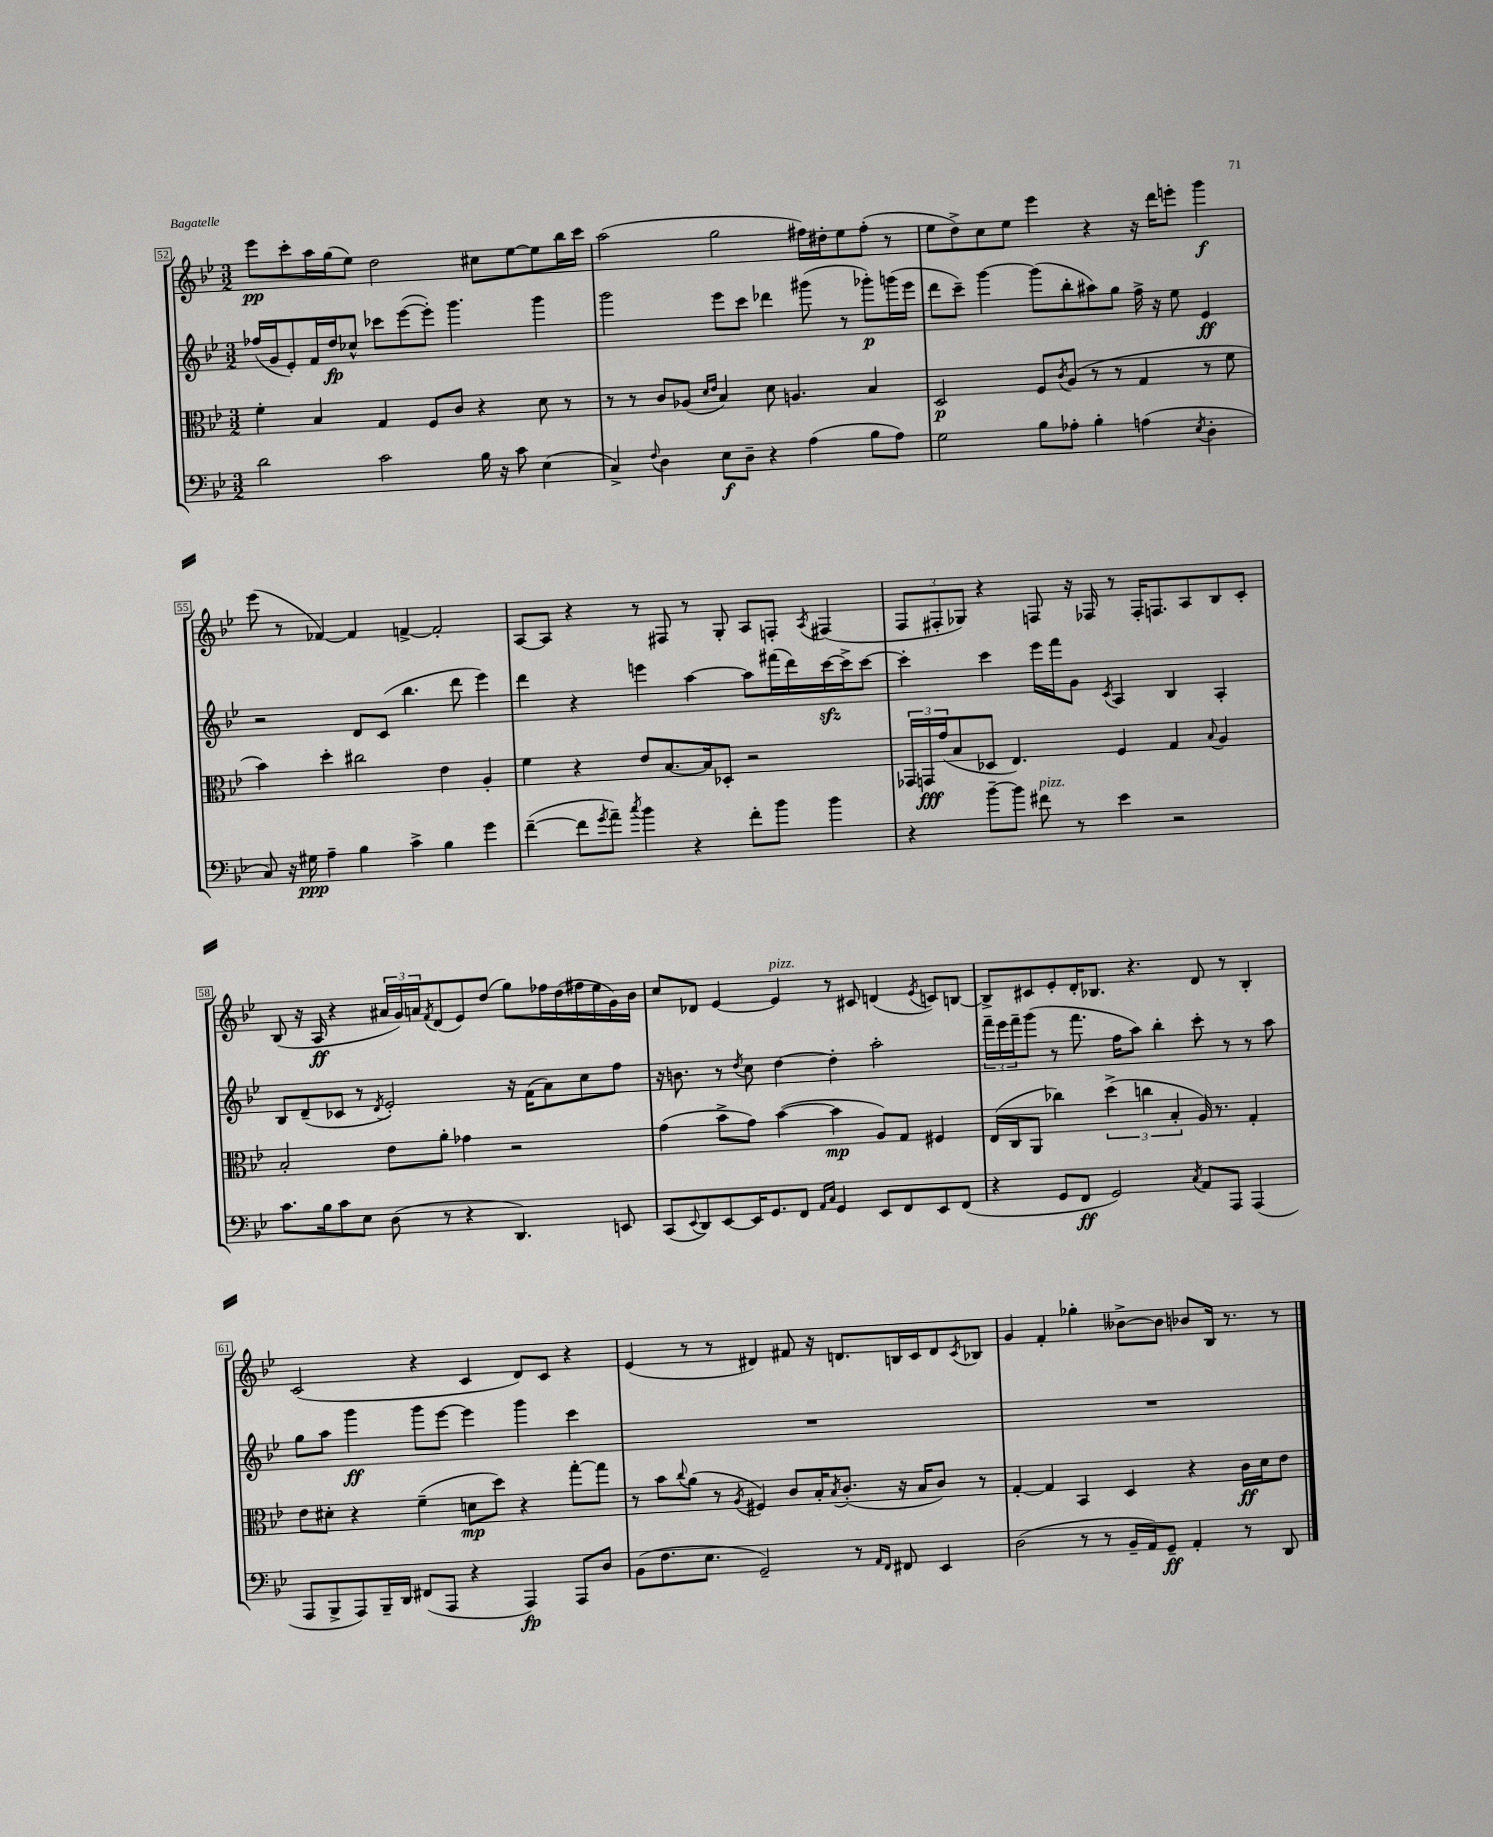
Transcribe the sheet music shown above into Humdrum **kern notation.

**kern	**dynam	**kern	**dynam	**kern	**dynam	**kern	**dynam
*part4	*part4	*part3	*part3	*part2	*part2	*part1	*part1
*staff4	*staff4	*staff3	*staff3	*staff2	*staff2	*staff1	*staff1
*clefF4	*	*clefC3	*	*clefG2	*	*clefG2	*
*k[b-e-]	*	*k[b-e-]	*	*k[b-e-]	*	*k[b-e-]	*
*M3/2	*	*M3/2	*	*M3/2	*	*M3/2	*
=52	=52	=52	=52	=52	=52	=52	=52
2d\	.	4f'\	.	(16ff-X/LL	.	8eee-\L	pp
.	.	.	.	16g/J	.	.	.
.	.	.	.	8e-'/)	.	8ccc'\	.
.	.	4B-/	.	16f/L	.	16aa\L	.
.	.	.	.	16dd/J	fp	(16gg\J	.
.	.	.	.	8cc-X^^/J	.	8ee-\J)	.
2c\	.	4G/	.	8ccc-X\L	.	2dd\	.
.	.	.	.	([8eee-\	.	.	.
.	.	8F/L	.	8eee-'\J])	.	.	.
.	.	8c/J	.	4.ggg\	.	.	.
16B-\	.	4r	.	.	.	8cc#X\L	.
16r	.	.	.	.	.	.	.
8c\	.	.	.	.	.	[8ee-\	.
(4E-\	.	8d\	.	4ggg\	.	8ee-\]	.
.	.	8r	.	.	.	16bb-\L	.
.	.	.	.	.	.	16ccc\JJ	.
=53	=53	=53	=53	=53	=53	=53	=53
4C^/)	.	8r	.	2ggg\	.	(2aa\	.
.	.	8r	.	.	.	.	.
8qqF/	.	.	.	.	.	.	.
4D\	.	8c/L	.	.	.	.	.
.	.	(8A-X/J	.	.	.	.	.
.	.	16qqd/LL	.	.	.	.	.
.	.	16qqe-/JJ	.	.	.	.	.
8E-\L	f	4B-/)	.	8eee-\L	.	2gg\	.
8D~\J	.	.	.	8ccc\J	.	.	.
4r	.	8d\	.	4ddd-X\	.	.	.
.	.	4.An/	.	.	.	.	.
(4A\	.	.	.	(8ggg#X\	.	16ff#X\LL)	.
.	.	.	.	.	.	16dd#X'\J	.
.	.	.	.	8r	.	8ee-\	.
8B-\L	.	4B-/	.	8ggg-X'\L)	p	(8ff#'\J	.
8A\J)	.	.	.	(16gggn\L	.	8r	.
.	.	.	.	16eee-\JJ	.	.	.
=54	=54	=54	=54	=54	=54	=54	=54
2G\	.	2D/	p	8ddd\L	.	8ee-\L	.
.	.	.	.	8ccc~\J)	.	8dd^\)	.
.	.	.	.	[4ggg\	.	8cc\	.
.	.	.	.	.	.	8ee-\J	.
8B-\L	.	8F/L	.	(8ggg\L]	.	4eee-\	.
.	.	8qc/	.	.	.	.	.
8A-X'\J	.	(8A/J	.	8bb-'\	.	.	.
4B-'\	.	8r	.	8aa#X\)	.	4r	.
.	.	8r	.	8gg\J	.	.	.
(4An\	.	4G/	.	16ff^\	.	16r	.
.	.	.	.	16r	.	16ddd\KL	.
.	.	.	.	8ee-\	.	8eeen'\J	.
8qE-/	.	.	.	.	.	.	.
4D'\	.	8r	.	4e-/	ff	4ggg\	f
.	.	8f\	.	.	.	.	.
!!LO:LB:g=z
=55	=55	=55	=55	=55	=55	=55	=55
8C/)	.	4b-\)	.	2r	.	(8eee-\	.
16r	.	.	.	.	.	8r	.
16G#X\	ppp	.	.	.	.	.	.
4A~\	.	4dd'\	.	.	.	[4f-X/)	.
4B-\	.	2cc#X\	.	8d/L	.	4f-/]	.
.	.	.	.	(8c/J	.	.	.
4c^\	.	.	.	4.bb-\	.	[4fn^/	.
4B-\	.	4e-\	.	.	.	2f'/]	.
.	.	.	.	8ddd\	.	.	.
4g\	.	4A'/	.	4eee-\)	.	.	.
=56	=56	=56	=56	=56	=56	=56	=56
([4f~\	.	4f\	.	4ddd\	.	[8A/L	.
.	.	.	.	.	.	8A/J]	.
8f\L]	.	4r	.	4r	.	4r	.
8qg/	.	.	.	.	.	.	.
8a~\J)	.	.	.	.	.	.	.
8qcc/	.	.	.	.	.	.	.
4b-\	.	8e-/L	.	4eeen\	.	8r	.
.	.	[8.B-/	.	.	.	8F#X/	.
4r	.	.	.	[4aa\	.	8r	.
.	.	16B-/k]	.	.	.	.	.
.	.	8D-X'/J	.	.	.	8G'/	.
8f'\L	.	2r	.	8aa\L]	.	8A/L	.
8b-\J	.	.	.	(16fff#X\L	.	8Fn'/J	.
.	.	.	.	16ddd\)	.	.	.
.	.	.	.	.	.	8qA/	.
4b-\	.	.	.	[16ccczz\	.	(4F#X/	.
.	.	.	.	16ccc^\J]	.	.	.
.	.	.	.	[8ccc\J	.	.	.
=57	=57	=57	=57	=57	=57	=57	=57
4r	.	24GG-X/LL	.	4ccc'\]	.	12F/L	.
.	.	24GGn/	fff	.	.	.	.
.	.	(24g/J	.	.	.	12F#X'/	.
.	.	8B-/	.	.	.	.	.
.	.	.	.	.	.	12G-X/J)	.
[8b-~\L	.	8D-X/J	.	4ccc\	.	4r	.
8b-\J]	.	4.E-/)	.	.	.	.	.
!LO:TX:a:i:t=pizz.	!	!	!	!	!	!	!
8f#X\	.	.	.	16eee-\LL	.	8Fn/	.
.	.	.	.	16fff\J	.	.	.
8r	.	.	.	8g\J	.	16r	.
.	.	.	.	.	.	16F-X/	.
.	.	.	.	8qc/	.	.	.
4e-\	.	4F/	.	4A/	.	8r	.
.	.	.	.	.	.	16F-'/KL	.
.	.	.	.	.	.	8.Fn/	.
2r	.	4G/	.	4B-/	.	.	.
.	.	.	.	.	.	8A/	.
.	.	8qqB-/	.	.	.	.	.
.	.	4A/	.	4A'/	.	8B-/	.
.	.	.	.	.	.	8c'/J	.
!!LO:LB:g=z
=58	=58	=58	=58	=58	=58	=58	=58
8.c\L	.	2B-'/	.	8B-/L	.	(8B-/	.
.	.	.	.	(8d~/	.	16r	.
16B-\k	.	.	.	.	.	16A/	ff
8c\	.	.	.	8c-X/J	.	4r	.
8E-\J	.	.	.	8r	.	.	.
.	.	.	.	8qd/	.	.	.
(8D\	.	8e-\L	.	2e-'/)	.	24a#X/LL	.
.	.	.	.	.	.	24g/)	.
.	.	.	.	.	.	24an/J	.
.	.	.	.	.	.	8qf/	.
8r	.	8a'\J	.	.	.	(8d/	.
4r	.	4g-X\	.	.	.	8e-/)	.
.	.	.	.	.	.	(8dd/J	.
4.DD/)	.	2r	.	16r	.	8gg\L)	.
.	.	.	.	(16f\KL	.	.	.
.	.	.	.	8a\)	.	16ff-X\L	.
.	.	.	.	.	.	(16dd\	.
.	.	.	.	8cc\	.	16ff#X\	.
.	.	.	.	.	.	16ee-\	.
8EEn/	.	.	.	8ff\J	.	16g\)	.
.	.	.	.	.	.	16b-\JJ	.
=59	=59	=59	=59	=59	=59	=59	=59
(8CC/L	.	(4g\	.	16r	.	8cc/L	.
.	.	.	.	8.bn\	.	.	.
8qqEE-/	.	.	.	.	.	.	.
8DD/)	.	.	.	.	.	8d-X/J	.
[8EE-/	.	8b-^\L	.	8r	.	[4e-/	.
.	.	.	.	8qdd/	.	.	.
16EE-/K]	.	8g\J)	.	8cc\	.	.	.
8.GG/	.	.	.	.	.	.	.
!	!	!	!	!	!	!LO:TX:a:i:t=pizz.	!
.	.	([4b-\	.	[4dd\	.	4e-/]	.
8FF/J	.	.	.	.	.	.	.
16qqAA/LL	.	.	.	.	.	.	.
16qqC/JJ	.	.	.	.	.	.	.
4GG/	.	4b-\]	mp	4dd'\]	.	8r	.
.	.	.	.	.	.	8c#X/	.
8EE-/L	.	8A/L)	.	2aa'\	.	(4dn/	.
8FF/	.	8G/J	.	.	.	.	.
.	.	.	.	.	.	8qe-/	.
8EE-/	.	4F#X/	.	.	.	8cn/L)	.
(8FF/J	.	.	.	.	.	[8Bn/J	.
=60	=60	=60	=60	=60	=60	=60	=60
4r	.	(16E-/LL	.	24fff~\LL	.	8B^/L]	.
.	.	.	.	24eee-\	.	.	.
.	.	16C/J	.	.	.	.	.
.	.	.	.	24fff~\J	.	.	.
.	.	8AA/J	.	(8ggg\J	.	8c#X/	.
8GG/L	.	4cc-X\)	.	8r	.	8e-'/	.
8FF/J	ff	.	.	8.fff\	.	16d'/K	.
.	.	.	.	.	.	8.B-X/J	.
2GG/)	.	(6dd^\	.	.	.	.	.
.	.	.	.	16ff\KL	.	.	.
.	.	.	.	8aa\J)	.	4.r	.
.	.	6ccn\	.	.	.	.	.
.	.	.	.	4bb-'\	.	.	.
.	.	6B-'/	.	.	.	.	.
8qC/	.	.	.	.	.	.	.
8AA/L	.	16A/)	.	8ccc'\	.	8d/	.
.	.	8.r	.	.	.	.	.
8AAA/J	.	.	.	8r	.	8r	.
(4AAA/	.	4G'/	.	8r	.	4B-'/	.
.	.	.	.	8aa\	.	.	.
!!LO:LB:g=z
=61	=61	=61	=61	=61	=61	=61	=61
8AAA/L	.	8e-\L	.	8gg\L	.	(2c/	.
8BBB-^/	.	8d#X'\J	.	8aa\J	.	.	.
8AAA/)	.	4r	.	4ggg\	ff	.	.
16BBB-~/L	.	.	.	.	.	.	.
16DD/JJ	.	.	.	.	.	.	.
(8FF#X/L	.	(4f~\	.	8ggg\L	.	4r	.
8AAA/J	.	.	.	[8eee-\J	.	.	.
4r	.	8dn\L	mp	4eee-\]	.	4c/	.
.	.	8dd\J)	.	.	.	.	.
4AAA/)	fp	4r	.	4ggg\	.	8d/L)	.
.	.	.	.	.	.	8c/J	.
8AAA/L	.	[8gg'\L	.	4ccc\	.	4r	.
8D/J	.	8gg\J]	.	.	.	.	.
=62	=62	=62	=62	=62	=62	=62	=62
(8BB-\L	.	8r	.	1.r	.	(4e-/	.
8.F\	.	8b-\L	.	.	.	.	.
.	.	8qqcc/	.	.	.	.	.
.	.	(8a\J	.	.	.	8r	.
8.E-\J	.	.	.	.	.	.	.
.	.	8r	.	.	.	8r	.
.	.	8qA/	.	.	.	.	.
2GG~/)	.	4F#X/)	.	.	.	4d#X/)	.
.	.	8c/L	.	.	.	8f#X/	.
.	.	16B-'/K	.	.	.	16r	.
.	.	8qB-/	.	.	.	.	.
.	.	(8.c'/J	.	.	.	8.dn/L	.
8r	.	.	.	.	.	.	.
16qqAA/LL	.	.	.	.	.	.	.
16qqFF/JJ	.	.	.	.	.	.	.
8FF#X/	.	16r	.	.	.	16Bn/L	.
.	.	16B-/KL	.	.	.	16c/J	.
4EE-/	.	8c/J)	.	.	.	8d/	.
.	.	.	.	.	.	8qc/	.
.	.	8r	.	.	.	8B-X/J	.
=63	=63	=63	=63	=63	=63	=63	=63
(2D\	.	[4G'/	.	1.r	.	4g/	.
.	.	4G/]	.	.	.	4f'/	.
8r	.	4BB-/	.	.	.	4gg-X'\	.
8r	.	.	.	.	.	.	.
16BB-~/LL	.	4D/	.	.	.	[8b--X^\L	.
16AA/J)	.	.	.	.	.	.	.
8GG~/J	ff	.	.	.	.	8b--\J]	.
4AA'/	.	4r	.	.	.	8b-X/L	.
.	.	.	.	.	.	16B-/Jk	.
.	.	.	.	.	.	8.r	.
8r	.	16c\LL	ff	.	.	.	.
.	.	16d\J	.	.	.	.	.
8DD/	.	8e-\J	.	.	.	8r	.
==	==	==	==	==	==	==	==
*-	*-	*-	*-	*-	*-	*-	*-
